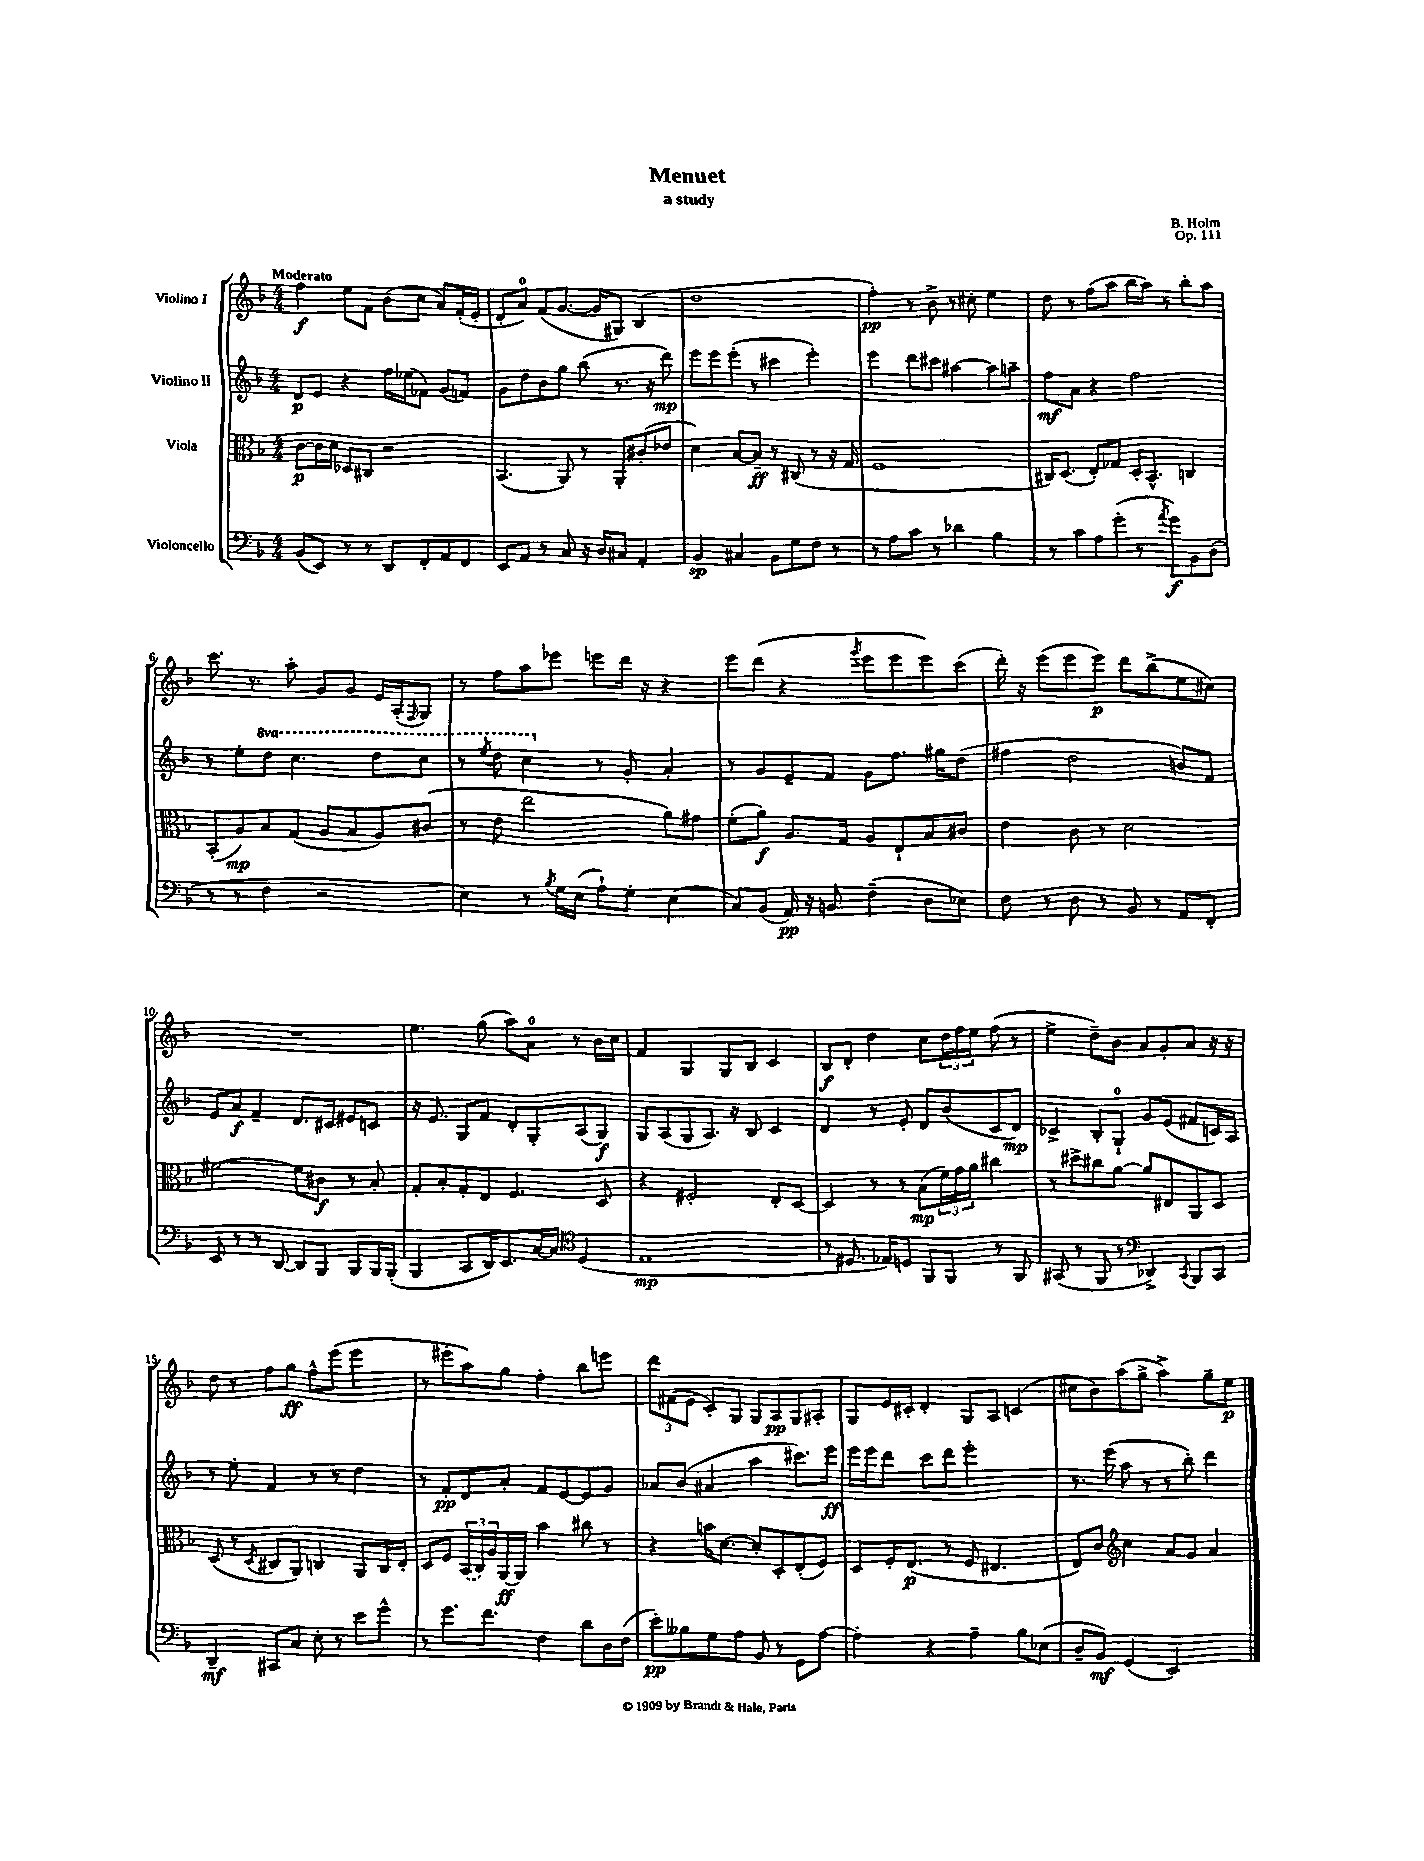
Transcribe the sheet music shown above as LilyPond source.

\header { title = "Menuet" composer = "B. Holm" subtitle = "a study" opus = "Op. 111" }
<<
\new StaffGroup <<
\new Staff = "s0" \with { instrumentName = "Violino I" } {
    \clef treble \key f \major \numericTimeSignature \time 4/4 \tempo "Moderato"
    f''4\f e''8 f'8 bes'8( c''8 a'8) f'16-.( e'16-. |
    d'8-. a'8-0) f'8( g'8.~ g'16 gis8) bes4( |
    d''1 |
    f''4-.\pp) r8 bes'8-> r8 cis''8-. e''4 |
    d''8 r8 f''8( a''8 bes''16 a''16) r8 bes''8-. a''8 |
    c'''8. r8. a''8-. g'8 g'8 e'16 a16-.( \grace { f16 } g8) |
    r8 f''8 a''8 ees'''8 e'''8 d'''16 r16 r4 |
    e'''8 d'''8( r4 \acciaccatura { g'''8 } e'''8 e'''8 e'''8) c'''8( |
    d'''16-.) r16 e'''8( e'''8 e'''8\p) d'''8 bes''8->( e''8 cis''8) |
    R1 |
    e''4. g''8( a''8) a'8-0 r8 bes'16 c''16 |
    f'4 g4 g8 bes8 c'4 |
    bes8\f d'8-. d''4 c''8 \tuplet 3/2 { d''16 f''16 e''16 } f''8( r8 |
    e''4-> d''8--) bes'8 a'8 g'8-. a'8 r16 r16 |
    d''8 r8 f''8 g''8\ff f''8-^ e'''8( e'''4 |
    r8 eis'''8-. a''8) g''8 f''4-. bes''8 e'''8 |
    \tuplet 3/2 { d'''8 fis'8( e'8 } c'8-.) g8 g8 a8\pp g8 ais8-. |
    g8 e'16 cis'16-. d'4-. g8 a8 c'4( |
    cis''8 bes'8) a''8( g''8-> a''4->) g''8-- e''8\p \bar "|." |
}
\new Staff = "s1" \with { instrumentName = "Violino II" } {
    \clef treble \key f \major \numericTimeSignature \time 4/4 \set Staff.ottavationMarkups = #ottavation-simple-ordinals
    d'8\p e'8 r4 f''16 ees''16( fes'8) g'8( f'8) |
    g'8 d''8 bes'8 g''8 bes''8( r8. r16 d'''8\mp) |
    e'''8 e'''8 e'''8-.( r8 cis'''4 e'''4-.) |
    e'''4 d'''8 cis'''8 ais''4~ ais''8 a''8-- |
    f''8\mf a'8 r4 f''2 |
    r8 e''8-. \ottava #1 d'''8 c'''4. d'''8 c'''8 |
    r8 \acciaccatura { e'''8 } d'''8 c'''4 \ottava #0 r8 g'8-. a'4-. |
    r8 g'8 e'8-- f'8 g'8 f''8. gis''16 d''8( |
    fis''4 d''2 b'8) f'8 |
    e'8 a'8\f f'4-- d'8. cis'16 eis'8 c'8 |
    r16 e'8. g8 f'8 d'8-. g8-. a8( g8\f) |
    g8 a8( g8 a8.) r16 bes8 c'4 |
    d'4 r8 e'8-. d'8 bes'8( c'8 d'8\mp) |
    ces'4-> bes8-. g8-0-! g'8 e'8( fis'8 c'16) a16 |
    r8 e''8-. f'4 r8 r8 d''4 |
    r8 f'8-.\pp d'8 a'8-. f'8 e'8~ e'8 g'8 |
    aes'8 bes'8( ais'4 a''4 cis'''8.) e'''16\ff |
    e'''16 e'''16 d'''8 c'''8 d'''8 e'''2-. |
    r8. e'''16( a''8 r8 r8 bes''8-.) d'''4 \bar "|." |
}
\new Staff = "s2" \with { instrumentName = "Viola" } {
    \clef alto \key f \major \numericTimeSignature \time 4/4
    c'8~\p c'16 d'16 des8 cis8 r2 |
    bes,4.( a,8) r8 a,8-. cis'8-.( ees'8 |
    d'4) bes8~ bes8--\ff r8 cis8( r8 r16 g16 |
    f1 |
    cis16) d8.( e8-.) ges8 d16-. bes,8.-^ c4 |
    bes,8-.( a8\mp) bes8 g8( a8 bes8 a8) cis'8( |
    r8 e'8 e''2 a'8) gis'8 |
    f'8-.( a'8\f) a8. g16 a8 e8-! bes8 cis'8 |
    e'4 c'8 r8 d'2 |
    fis'2~ fis'8 cis'8\f r8 bes8-. |
    g8-. bes8-. g8-. e8 f4. d8 |
    r4 fis2-. e8-. d8~ |
    d4 r8 r8 bes8\mp( \tuplet 3/2 { f'16) g'16 a'16 } cis''4 |
    r8 dis''8-> cis''8 a'8~ a'8 eis8 a,8 d8 |
    d8( r8 \acciaccatura { d8 } cis8 a,8) c4 a,8 c16 e16-. |
    d8 f8 \tuplet 3/2 { \once \slurDashed bes,16( c16) a16 } a,16~\ff a,16 bes'4 cis''8 r8 |
    r4 b'16 d'8.~ d'8-. d8-. e8-.( f8) |
    d8 f16-. e8.\p( r8 f8 eis4. |
    e8) c'8 \clef treble c''4 a'8 g'8 a'4 \bar "|." |
}
\new Staff = "s3" \with { instrumentName = "Violoncello" } {
    \clef bass \key f \major \numericTimeSignature \time 4/4
    bes,8( e,8) r8 r8 d,8 f,8-. a,8 f,8 |
    e,8 a,8 r8 c8 r16 d16 cis8 a,4-. |
    bes,4\sp cis4 bes,8 g8 f8 r8 |
    r8 a8 c'8 r8 des'4 bes4 |
    r8 c'8 a8 g'8-.( r8 \acciaccatura { a'8 } g'8\f) bes,8 d8( |
    r8 r8 f4 r2 |
    e4) r8 \acciaccatura { bes8 } g16 e16( a8-!) g8-. e4( |
    c8) bes,8( a,16\pp) r16 b,8 f4--( d8 ees8) |
    f8 r8 d8 r8 bes,8 r8 a,8 f,8-. |
    e,8 r8 r8 d,8~ d,8 bes,,8 bes,,8 bes,,16 bes,,16-.( |
    bes,,4 c,8 d,16) e,8. c16~ c16 \clef tenor d4( |
    e1\mp |
    r8 dis8. ees16) d8 f,8 f,8 r8 f,8 |
    gis,8( r8 f,8 r8 \clef bass des,4->) \acciaccatura { c,8 } bes,,8 c,8 |
    d,4--\mf cis,8 c8 e8-. r8 e'8 g'8-^ |
    r8 g'8. f'8. f4 d'8 d16 f16( |
    e'8-.\pp) beses8 g8 a8 bes,8 r8 g,8 a8~ |
    a4-. r4 a4-- bes8 ees8( |
    d8-- bes,8\mf) g,4( e,2) \bar "|." |
}
>>
>>
